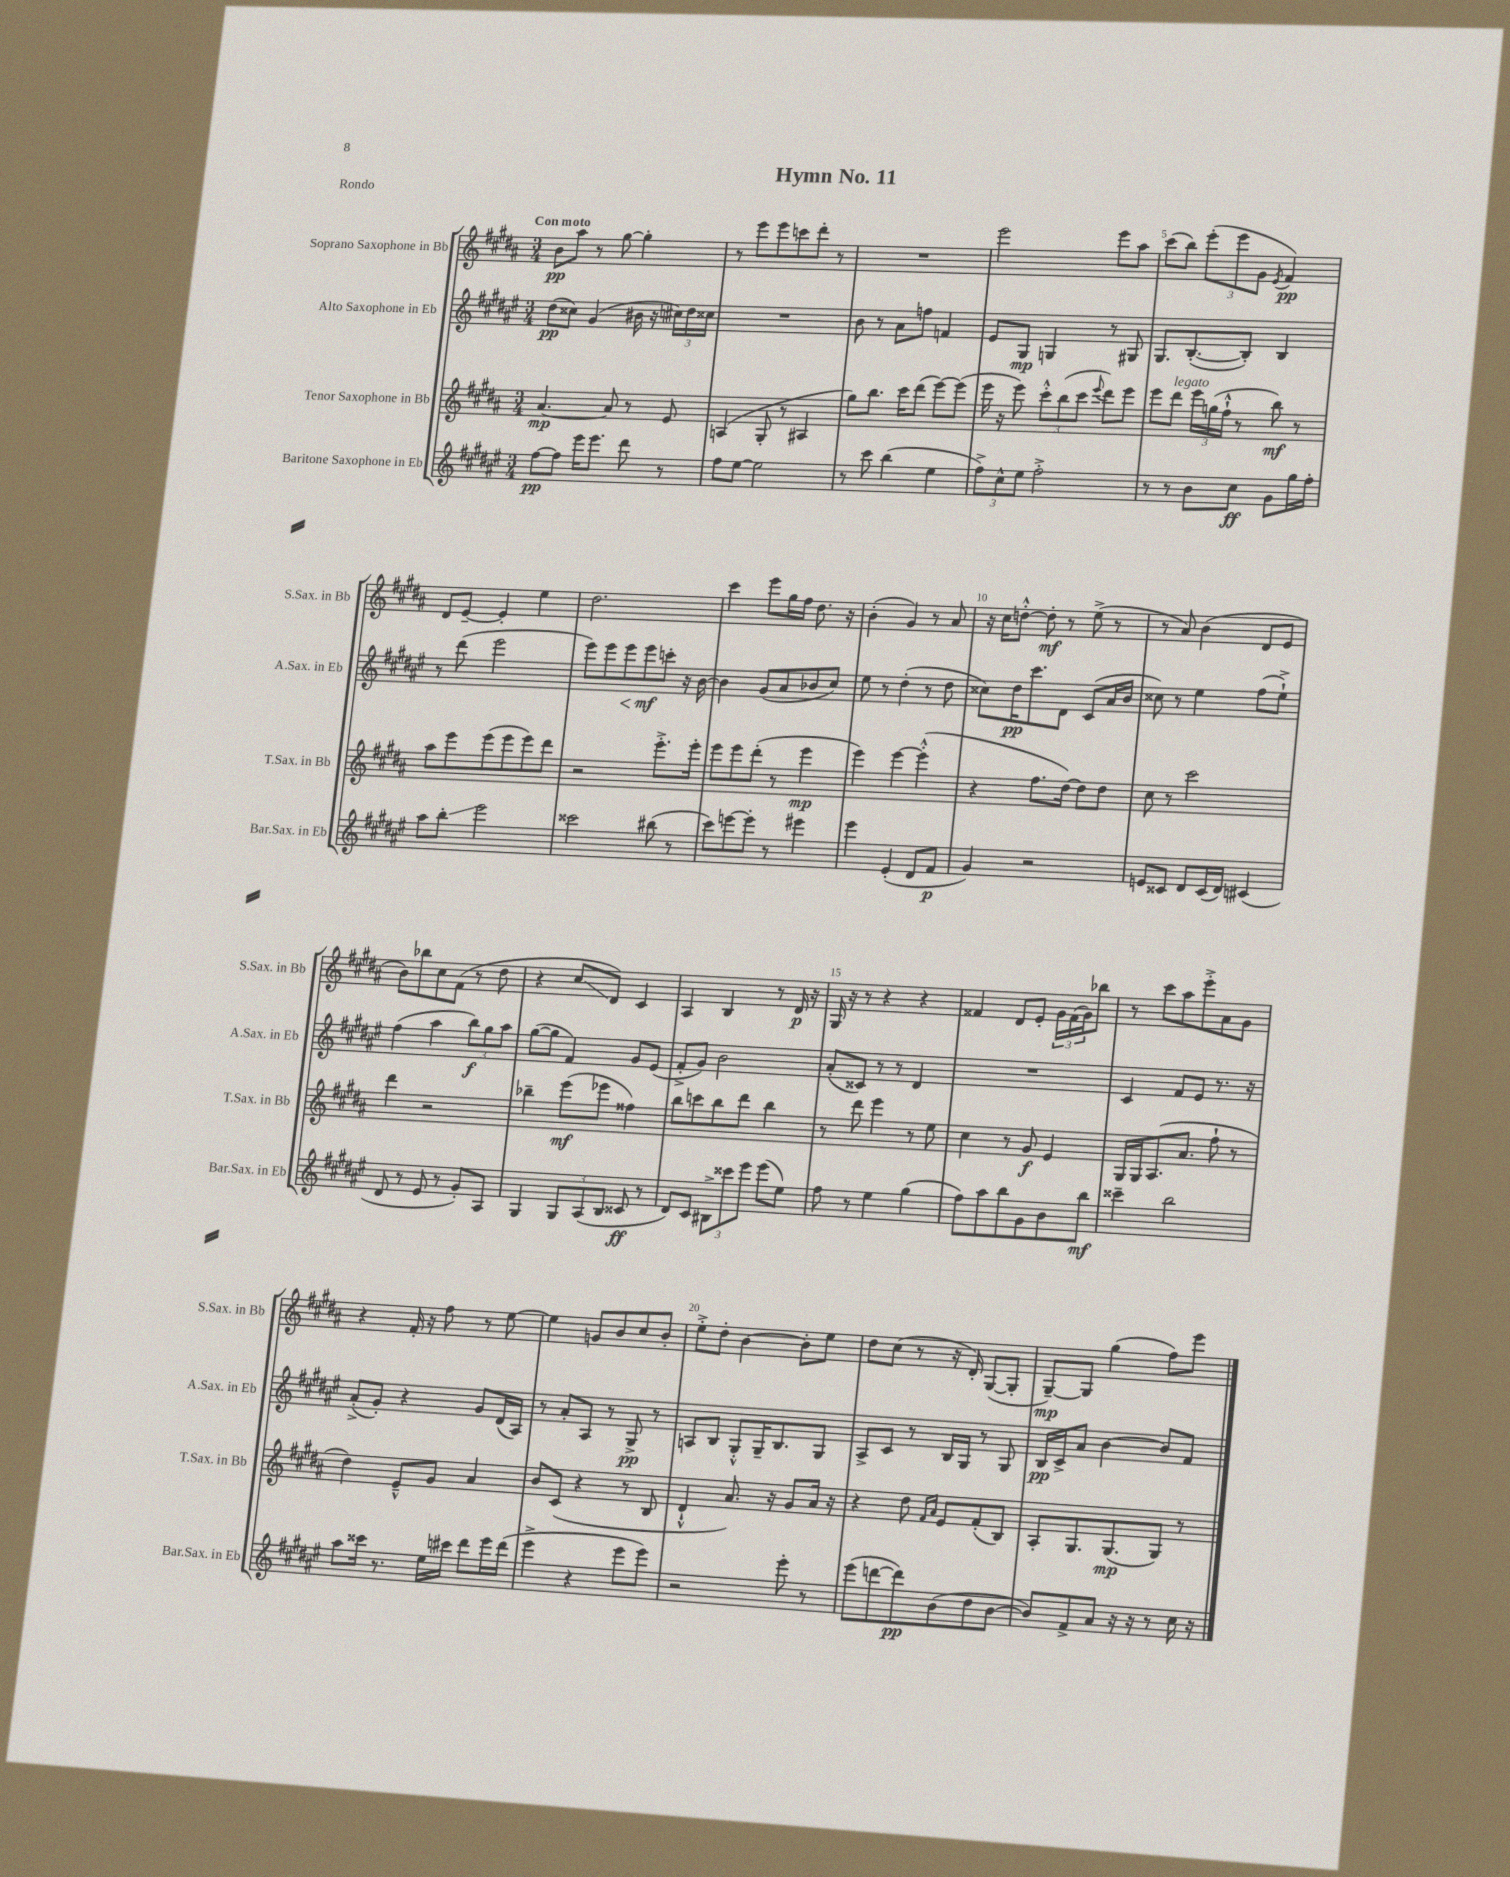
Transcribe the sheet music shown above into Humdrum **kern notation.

**kern	**kern	**kern	**kern
*staff4	*staff3	*staff2	*staff1
*clefG2	*clefG2	*clefG2	*clefG2
*k[f#c#g#d#a#e#]	*k[f#c#g#d#a#]	*k[f#c#g#d#a#e#]	*k[f#c#g#d#a#]
*M3/4	*M3/4	*M3/4	*M3/4
[8ff#	[4.a#	(8dd#	8b
8ff#]	.	8cc##)	8aa#
16eee#	.	(4g#	8r
8.eee#	.	.	.
.	8a#]	.	[8gg#
8ddd#	8r	16b#	4gg#']
.	.	16r	.
8r	8e	24cc#)	.
.	.	24dd#	.
.	.	24cc##	.
=	=	=	=
8ff#	(4A	2.r	8r
[8ee#	.	.	8eee
2ee#]	8G#'	.	8eee
.	8r	.	8ccc
.	4A#	.	8ddd#'
.	.	.	8r
=	=	=	=
8r	8gg#)	8b	2.r
8ccc#	8.bb	8r	.
(4bb	.	8a#	.
.	16ccc#	.	.
.	(8ddd#	8ff	.
4ee#	[8eee)	4f	.
.	(8eee]	.	.
=	=	=	=
12ff#^)	16eee	8e#	2eee
.	16r	.	.
12cc#^^	.	.	.
.	8eee)	8G#	.
12ee#	.	.	.
2ff#'^	12ccc#'^^	4G	.
.	(12bb	.	.
.	12ccc#	.	.
.	8qqeee	.	.
.	8ddd#)	8r	8eee
.	8eee	8G#	8aa#
=	=	=	=
8r	8eee	8.G#	(8ccc#
8r	8ddd#	.	8bb)
.	.	([8.B'	.
8b	24eee	.	(12eee'
.	(24gg	.	.
.	24ff#`^^	.	12eee
8cc#	8r	8B'])	.
.	.	.	12g#
.	.	.	8qe
8g#	8bb)	4B	4f#)
16gg#	8r	.	.
16ff#'	.	.	.
=	=	=	=
8aa#	8aa#	8r	8d#
8bb'	8eee	(8ddd#	[8e~
2eee#	(8eee	2eee#	4e']
.	8eee	.	.
.	8eee)	.	4ee
.	8ddd#	.	.
=	=	=	=
2ccc##	2r	8eee#)	2.dd#
.	.	8eee#	.
.	.	8eee#	.
.	.	8eee#	.
(8bb#	8.eee'^	8ccc'	.
8r	.	16r	.
.	16eee'	[16b	.
=	=	=	=
8ccc#)	8eee	4b]	4ccc#
[8eee	8eee	.	.
8eee']	(8ddd#'	(8g#	8eee
8r	8r	8a#	16gg#
.	.	.	16ff#
4eee#	4eee	8b-	8.dd#
.	.	8cc#)	.
.	.	.	16r
=	=	=	=
4eee#	4eee)	8ee#	(4b'
.	.	8r	.
(4e#'	[4eee	(4dd#'	4g#)
8d#	(4eee'^^]	8r	8r
8f#	.	8dd#	8a#
=	=	=	=
4g#)	4r	8cc##)	16r
.	.	.	16cc#
.	.	16dd#	[8dd'^^
.	.	8.ccc#	.
2r	8.ff#	.	8dd']
.	.	8d#	8r
.	[16dd#)	.	.
.	8dd#]	(8c#	(8ee^
.	8dd#	16a#	8r
.	.	16b	.
=	=	=	=
8e	8cc#	8cc##)	8r
8c##	8r	8r	8a#)
8d#	2ccc#	4ee#	(4b
(16c##	.	.	.
16d#)	.	.	.
(4c#	.	(8ff#	8d#
.	.	8ee#`^)	8e
=	=	=	=
8d#	4ddd#	(4ff#	8b)
8r	.	.	8bb-
8e#	2r	4aa#	8cc#
8r	.	.	(8f#
8g#')	.	12bb)	8r
.	.	12gg#	.
8A#	.	.	8dd#
.	.	12aa#	.
=	=	=	=
4G#	4bb-~	([8gg#	4r
.	.	8gg#]	.
12G#	(8eee	4f#)	8cc#
(12A#	.	.	.
.	8eee-	.	8d#)
12B	.	.	.
8c##	4ff##)	8g#	4c#
8r	.	(8e#	.
=	=	=	=
8d#)	8bb	8f#'^	4A#
8c#	8ccc	8g#)	.
12B#^	8bb	2b	4B
12ccc##	.	.	.
.	8ddd#	.	.
12eee#	.	.	.
(8eee#	4bb	.	8r
8ee#)	.	.	16d#
.	.	.	16r
=	=	=	=
8ff#	8r	(8a#'	16G#
.	.	.	16r
8r	8ddd#	8c##)	8r
4ee#	4eee	8r	4r
.	.	8r	.
(4gg#	8r	4d#	4r
.	8ee	.	.
=	=	=	=
8ff#)	4cc#	2.r	4f##
8aa#	.	.	.
8bb	8r	.	8d#
8g#	8g#	.	8e'
8b	4e	.	24g#
.	.	.	(24f##
.	.	.	24g#)
8bb	.	.	8bb-
=	=	=	=
4ccc##~	16G#	4c#	8r
.	16G#	.	.
.	(8.A#	.	8ccc#
2bb	.	8f#	8aa#
.	8.a#	.	.
.	.	8e#	8eee'^
.	8ff#`	8.r	8a#
.	8r	.	8g#
.	.	16r	.
=	=	=	=
8aa#	4dd#)	(8a#'^	4r
16ccc##	.	8g#')	.
8.r	.	.	.
.	8e~^^	4r	16f#'
.	.	.	16r
16ee#	8g#	.	8ff#
16ccc#	.	.	.
8ddd#	4a#	8g#	8r
16eee#	.	(16d#	[8ee
(16ddd#	.	16A#)	.
=	=	=	=
4eee#^	8b	8r	4ee]
.	(8c#	8a#'	.
4r	4r	8A#	8g
.	.	8r	8b
8eee#	8r	8G#^	8cc#
8eee#)	8B	8r	8b'
=	=	=	=
2r	4d#`^^	8A	8ee'^
.	.	8B	8dd#'
.	8.a#)	8G#'^^	[4b
.	.	16G#~	.
.	16r	8.B	.
8eee#'	8g#	.	8b']
8r	16a#	8G#	8ee
.	16r	.	.
=	=	=	=
(8eee#	4r	8A#^	8dd#
[8ddd	.	8c#	(8cc#
8ddd])	8dd#	8r	8r
.	16qqf#	.	.
.	16qqa#	.	.
(8b	8e	16B	16r
.	.	16G#	16d#')
8dd#	(8f#'	8r	([8G#
[8b	8B)	8G#	8G#']
=	=	=	=
8b])	8A#'	16B	[8G#~)
.	.	16c#^	.
8f#^	8.G#	8a#	8G#]
8a#	.	[4b	(4gg#
.	(8.G#	.	.
16r	.	.	.
16r	.	.	.
8r	8G#)	8b]	8ff#)
16cc#	8r	8f#	8eee
16r	.	.	.
==	==	==	==
*-	*-	*-	*-
